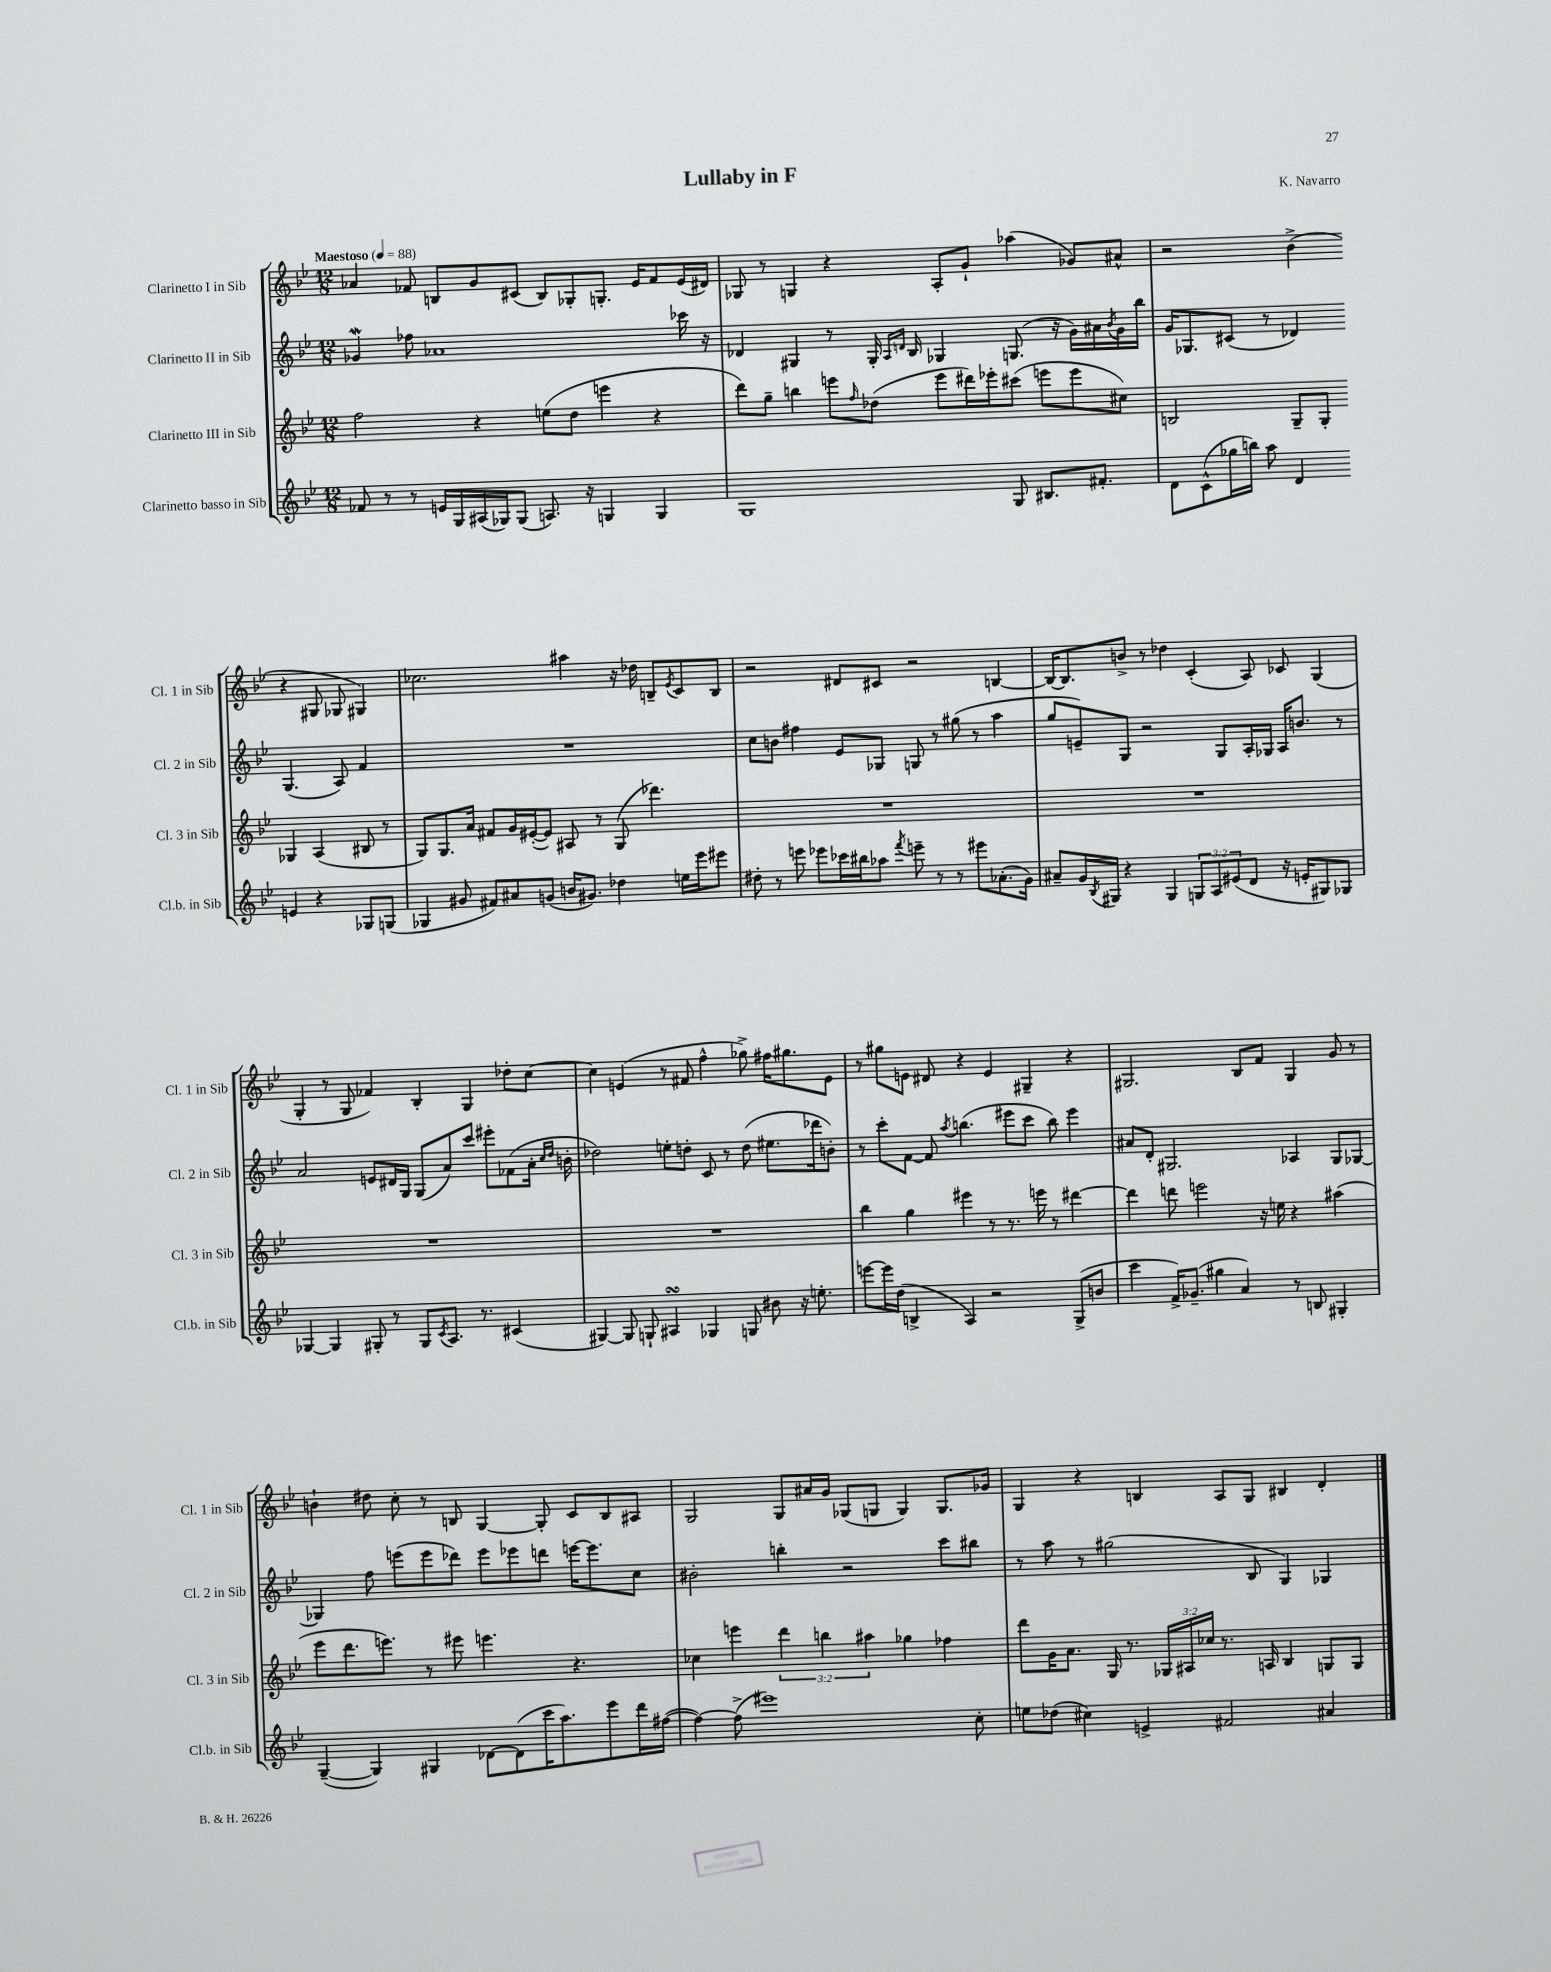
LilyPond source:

\header { title = "Lullaby in F" composer = "K. Navarro" }
<<
\new StaffGroup <<
\new Staff = "s0" \with { instrumentName = "Clarinetto I in Sib" shortInstrumentName = "Cl. 1 in Sib" } {
    \clef treble \key bes \major \numericTimeSignature \time 12/8 \tempo "Maestoso" 4 = 88
    aes'4 fes'8 b8 g'8 cis'8( b8) ges8-. g8.-. ees'16 fes'8 ees'16( dis'16) |
    ges8 r8 g4 r4 a8-. g'8-! aes''4( ges'8) ais'8-^ |
    r2 bes'4->( r4 gis8 ges8 gis4) |
    ces''2. ais''4 r16 des''16 b8-- \acciaccatura { ees'8 } c'8 b8 |
    r2 dis'8 cis'8 r2 b4~ |
    b16~ b8. b'8-> r8 des''4 c'4-.( a8) ces'8 g4( |
    g4-. r8 g8 fes'4) bes4-. g4 des''8-. c''8~ |
    c''4 e'4( r8 fis'8 f''4-^ ges''8->) fis''16 gis''8. e'8 |
    r8 gis''8 e'8 dis'8 r4 e'4 gis4-- r4 |
    gis2. bes8 f'8 gis4 g'8 r8 |
    b'4-! dis''8 c''8-. r8 b8 g4~ g8-. c'8 b8 ais8 |
    g2 g8 ais'16 g'16 ges8( g8 g4) g8. ges'16 |
    g4 r4 b4 a8 g8 bis4 d'4-. \bar "|." |
}
\new Staff = "s1" \with { instrumentName = "Clarinetto II in Sib" shortInstrumentName = "Cl. 2 in Sib" } {
    \clef treble \key bes \major \numericTimeSignature \time 12/8
    ges'4\mordent fes''8 aes'1 ces'''16 r16 |
    des'4 gis4 r8 gis16-. \grace { a16 d'16 } bes16 ges4 g8.( r16 g'16) ais'16 \acciaccatura { bes'8 } g'16 bes''16 |
    g'16 ges8. cis'8( r8 des'4) ges4.( a8) f'4 |
    R1. |
    c''8 b'8 fis''4 ees'8 ges8 g8 r8 gis''8( r8 a''4 |
    g''8 e'8--) g8 r2 g8 a16-. ges16 a16 b'8. r8 |
    a'2 e'8 dis'16 g16 g8( a'8) c'''8 eis'''8-. fes'8( a'16-. \grace { c''16 d''16 } b'16-. |
    des''2) e''8-. d''8-. c'8 r8 d''8( eis''8. des'''16 b'8-.) |
    r8 c'''8-. f'8~ f'8 \acciaccatura { a''8 } b''4.( eis'''8 c'''8 b''8) eis'''4 |
    ais'8 d'8-. gis2. aes4 gis8 ges8~ |
    ges4 f''8 e'''8( e'''8 des'''8) e'''8 ees'''8 d'''8 e'''16~ e'''8. c''8 |
    bis'2-. b''4-. r2 c'''8 bis''8 |
    r8 a''8 r8 gis''2( bes8 g4) ges4 \bar "|." |
}
\new Staff = "s2" \with { instrumentName = "Clarinetto III in Sib" shortInstrumentName = "Cl. 3 in Sib" } {
    \clef treble \key bes \major \numericTimeSignature \time 12/8 \override Staff.TupletNumber.text = #tuplet-number::calc-fraction-text
    f''2 r4 e''8( d''8 e'''4 r4 |
    d'''8) g''8-- b''4 e'''8 \grace { f''16 } des''8( e'''8 dis'''16) ees'''16-. cis'''8( e'''8 e'''8 cis''8) |
    b2 g8-- g8-. ges4 a4( bis8 r8 |
    g8) g8. a'16 fis'8 g'16 eis'16~-.( eis'8) ais8 r8 g8( des'''4.) |
    R1. |
    R1. |
    R1. |
    R1. |
    bes''4 g''4 eis'''4 r8 r8. e'''16 r8 dis'''4~ |
    dis'''4 d'''8 e'''2 r16 e''16 r4 ais''4( |
    ees'''8 d'''8. e'''8.) r8 eis'''8 e'''4. r4. |
    ces''4 e'''4 \tuplet 3/2 { d'''4 b''4 ais''4 } ges''4 fes''4 |
    d'''8 g'16 a'8. g16 r8. \tuplet 3/2 { ges16 ais16 ces''16 } r8. a16 bes4 g8 g8 \bar "|." |
}
\new Staff = "s3" \with { instrumentName = "Clarinetto basso in Sib" shortInstrumentName = "Cl.b. in Sib" } {
    \clef treble \key bes \major \numericTimeSignature \time 12/8 \override Staff.TupletNumber.text = #tuplet-number::calc-fraction-text
    fes'8 r8 r8 e'16 g16 ais16( ges16) ges8( a8.) r16 g4 g4 |
    g1 g8 bis8. fis'8.-. |
    d'8 c'8-^( ges''16 b''16) a''8 d'4 e'4 r4 ges8 g8( |
    ges4 gis'8 fis'8) ais'8 g'8( b'16 gis'8.) des''4 e''16 ees'''16 eis'''8 |
    dis''8-. r8 e'''8 ees'''8 ces'''16 bis''16 aes''8 \acciaccatura { f'''8 } e'''8-- r8 r8 eis'''8 aes'8.-.( g'16) |
    ais'8-- g'16 \acciaccatura { bes8 } gis16 r4 gis4 \tuplet 3/2 { g8 a8 eis'8( } d'8 r16 e'16-. gis8) ges8 |
    ges4~ ges4 gis8-. r8 gis8 \acciaccatura { c'8 } a8. r8. cis'4( |
    gis4~) gis8 g8-! ais4\turn ges4 g8 bis'8 r16 e''8.-. |
    e'''8~ e'''16 d''16( b4-> a4) r2 g8->( b'8 |
    c'''4 f'16->) ges'8.--( gis''4 a'4) r8 b8 gis4-. |
    g4~--( g4) gis4 des'8~ des'8( c'''16 a''8.) ees'''8 d'''16 fis''16~( |
    fis''4~) fis''8->( eis'''1) c''8-. |
    e''8 des''8( cis''4) e'4-> fis'2 ais'4 \bar "|." |
}
>>
>>
\layout { \context { \Score \remove "Bar_number_engraver" } }
